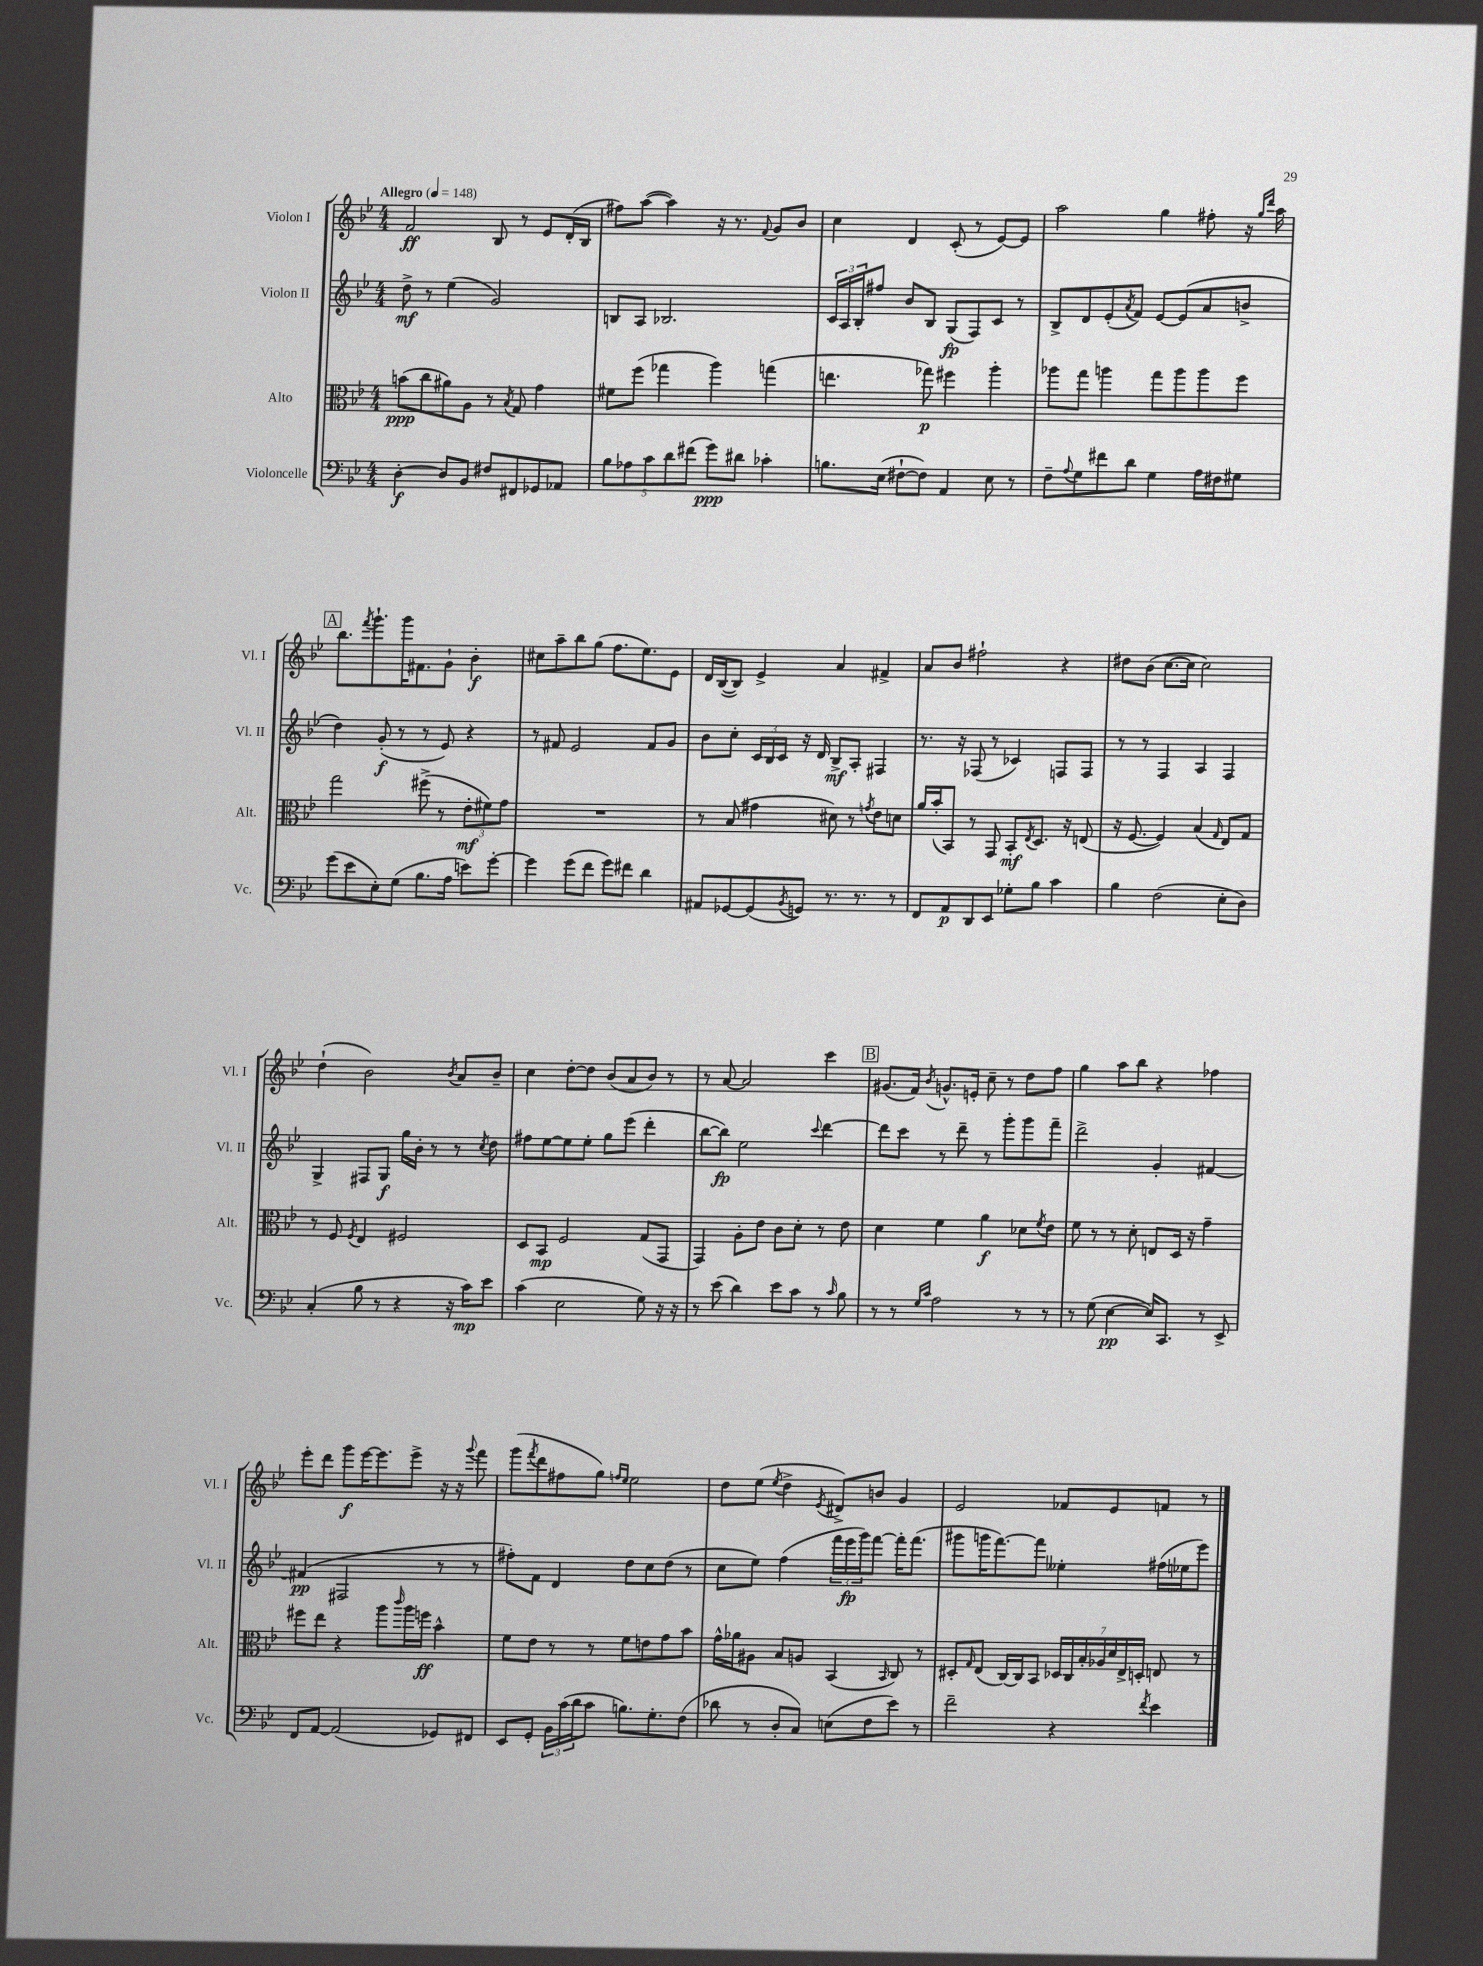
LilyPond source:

<<
\new StaffGroup <<
\new Staff = "s0" \with { instrumentName = "Violon I" shortInstrumentName = "Vl. I" } {
    \clef treble \key bes \major \numericTimeSignature \time 4/4 \tempo "Allegro" 4 = 148
    f'2\ff bes8 r8 ees'8 d'16-.( bes16 |
    fis''8) a''8~( a''4) r16 r8. \appoggiatura { f'8 } g'8 bes'8 |
    c''4 d'4 c'8-.( r8 ees'8~) ees'8 |
    a''2 g''4 fis''8-. r16 \grace { g''16 d'''16 } a''16 |
    \mark \markup { \box "A" } bes''8. \acciaccatura { f'''8 } g'''8.-! g'''16 fis'8. g'8-! bes'4-.\f |
    cis''8 a''8-- bes''8 g''8( f''8. ees''8.) ees'8 |
    d'16 bes16~( bes8) ees'4-> a'4 fis'4-> |
    a'8 bes'8 fis''2-! r4 |
    dis''8 bes'8( c''8.~ c''16 c''2) |
    d''4-!( bes'2) \acciaccatura { bes'8 } a'8 bes'8-- |
    c''4 d''8~-. d''8 bes'8( a'8 bes'8) r8 |
    r8 a'8~ a'2 c'''4 |
    \mark \markup { \box "B" } gis'8.( f'16) \acciaccatura { bes'8 } g'8.-^ e'16-. c''8-- r8 d''8 f''8 |
    g''4 a''8 bes''8 r4 fes''4 |
    ees'''8-. d'''8 g'''8\f ees'''16~ ees'''8. ees'''8-> r16 r16 \appoggiatura { g'''8 } f'''8 |
    g'''8( \acciaccatura { f'''8 } d'''8 fis''8 g''8) \grace { f''16 ees''16 } ees''2 |
    d''8 ees''8( \acciaccatura { ees''8 } d''4-> \acciaccatura { ees'8 } dis'8->) b'8 g'4 |
    ees'2 fes'8 ees'8 f'8 r8 \bar "|." |
}
\new Staff = "s1" \with { instrumentName = "Violon II" shortInstrumentName = "Vl. II" } {
    \clef treble \key bes \major \numericTimeSignature \time 4/4
    d''8->\mf r8 ees''4( g'2) |
    b8 a8 bes2. |
    \tuplet 3/2 { c'16 a16 bes16-. } fis''8 bes'8 bes8 g8\fp( f8) c'8 r8 |
    bes8-> d'8 ees'8-.( \acciaccatura { a'8 } f'8) ees'8~ ees'8( a'8 b'8-> |
    \mark \markup { \box "A" } d''4) g'8-.\f( r8 r8 ees'8) r4 |
    r8 fis'8 ees'2 fis'8 g'8 |
    bes'8 c''8-. \tuplet 3/2 { c'16 bes16 c'16 } r16 d'16 bes8->\mf a8-. fis4 |
    r8. r16 fes8( r8 ces'4) f8 f8 |
    r8 r8 f4 a4 f4 |
    g4-> fis8 g8\f g''16 bes'16-. r8 r8 \acciaccatura { c''8 } d''8 |
    fis''8 ees''8~ ees''8 ees''8-. g''8 ees'''8( d'''4-. |
    bes''8~ bes''8\fp) ees''2 \appoggiatura { c'''8 } d'''4~ |
    \mark \markup { \box "B" } d'''8 c'''8 r8 d'''8-- r8 g'''8-. g'''8 f'''8-- |
    d'''2-> g'4-. fis'4~ |
    fis'4\pp( fis2 r8 r8 |
    fis''8-.) f'8 d'4 d''8 c''8 d''8( r8 |
    c''8 ees''8) f''4( \tuplet 3/2 { f'''16 ees'''16\fp g'''16) } f'''8~ f'''16-. f'''8.( |
    gis'''8 g'''16 f'''8.~) f'''8 eeses''4-. fis''16( ees''16 ees'''8) \bar "|." |
}
\new Staff = "s2" \with { instrumentName = "Alto" shortInstrumentName = "Alt." } {
    \clef alto \key bes \major \numericTimeSignature \time 4/4
    b'8\ppp( c''8 ais'8) a8 r8 \acciaccatura { bes8 } g8 g'4 |
    fis'8 f''8( ges''4 a''4) g''4( |
    e''4. ges''8\p) fis''4 a''4-. |
    aes''8 g''8 a''4 g''8 a''8 a''8 f''8 |
    \mark \markup { \box "A" } g''2 fis''8->( r8 \tuplet 3/2 { ees'8-.\mf fis'8) g'8 } |
    R1 |
    r8 bes8( gis'4 dis'8) r8 \acciaccatura { g'8 } ees'8 d'8 |
    a'16 bes'16-.( bes,8) r8 g,8 bes,8-.\mf \acciaccatura { ees8 } d8. r16 e8( |
    r16 f8.~ f4) bes4( \grace { g16 } ees8) g8 |
    r8 f8 \acciaccatura { f8 } ees4 fis2 |
    d8 bes,8\mp f2 g8( g,8 |
    g,4) a8-. ees'8 c'8 d'8-. r8 ees'8 |
    \mark \markup { \box "B" } d'4 f'4 a'4\f des'8 \acciaccatura { f'8 } ees'8 |
    f'8 r8 r8 d'8-. e8 d16 r16 g'4-- |
    fis''8 ees''8 r4 a''8 \grace { c'''16 } a''16 f''16\ff bes'4-^ |
    f'8 ees'8 r8 r8 f'8 e'8 g'8 bes'8 |
    g'16-^ aes'16 ais8 bes8 a8 bes,4( \grace { bes,16 } c8) r8 |
    dis8-. \grace { g16 } ees8( c16~) c16 bes,8 \tuplet 7/4 { des16 c16 bes16-. aes16 d'16 ees16-> d16-. } e8 r8 \bar "|." |
}
\new Staff = "s3" \with { instrumentName = "Violoncelle" shortInstrumentName = "Vc." } {
    \clef bass \key bes \major \numericTimeSignature \time 4/4
    d4~-.\f d8 bes,8 fis8 fis,8 ges,8 aes,8 |
    \tuplet 5/4 { bes8 aes8 c'8 d'8 fis'8( } g'8\ppp) dis'8 ces'4-. |
    b8. ees16( fis8~-! fis8) a,4 ees8 r8 |
    f8-- \appoggiatura { a8 } g8 fis'8 d'8 g4 a16 fis16 gis8 |
    \mark \markup { \box "A" } g'8( ees'8 ees8-.) g8( bes8. a16 e'8) g'8~-. |
    g'4 g'8( f'8 g'8) fis'8 d'4 |
    ais,8 ges,8~ ges,8( \acciaccatura { bes,8 } g,8) r8. r8. r8 |
    f,8 a,8\p d,8 ees,8 ges8-. bes8 c'4 |
    bes4 f2( ees8-. d8) |
    c4-.( bes8 r8 r4 r16 c'16\mp) ees'8 |
    c'4( ees2 g8) r16 r16 |
    r8 ees'8( d'4) ees'8 c'8 r8 \grace { c'16 } bes8 |
    \mark \markup { \box "B" } r8 r8 \grace { g16 c'16 } a2 r8 r8 |
    r8 g8( ees4~\pp ees16) c,8. r8 ees,8-> |
    f,8 a,8~ a,2( ges,8) fis,8 |
    ees,8 g,8-. \tuplet 3/2 { bes,16 c'16( d'16 } c'8 b8.) g8.-. f8( |
    des'8 r8 d8-. c8) e8( f8 ees'8) r8 |
    f'2-- r4 \acciaccatura { f'8 } ees'4 \bar "|." |
}
>>
>>
\layout { \context { \Score \remove "Bar_number_engraver" } }
